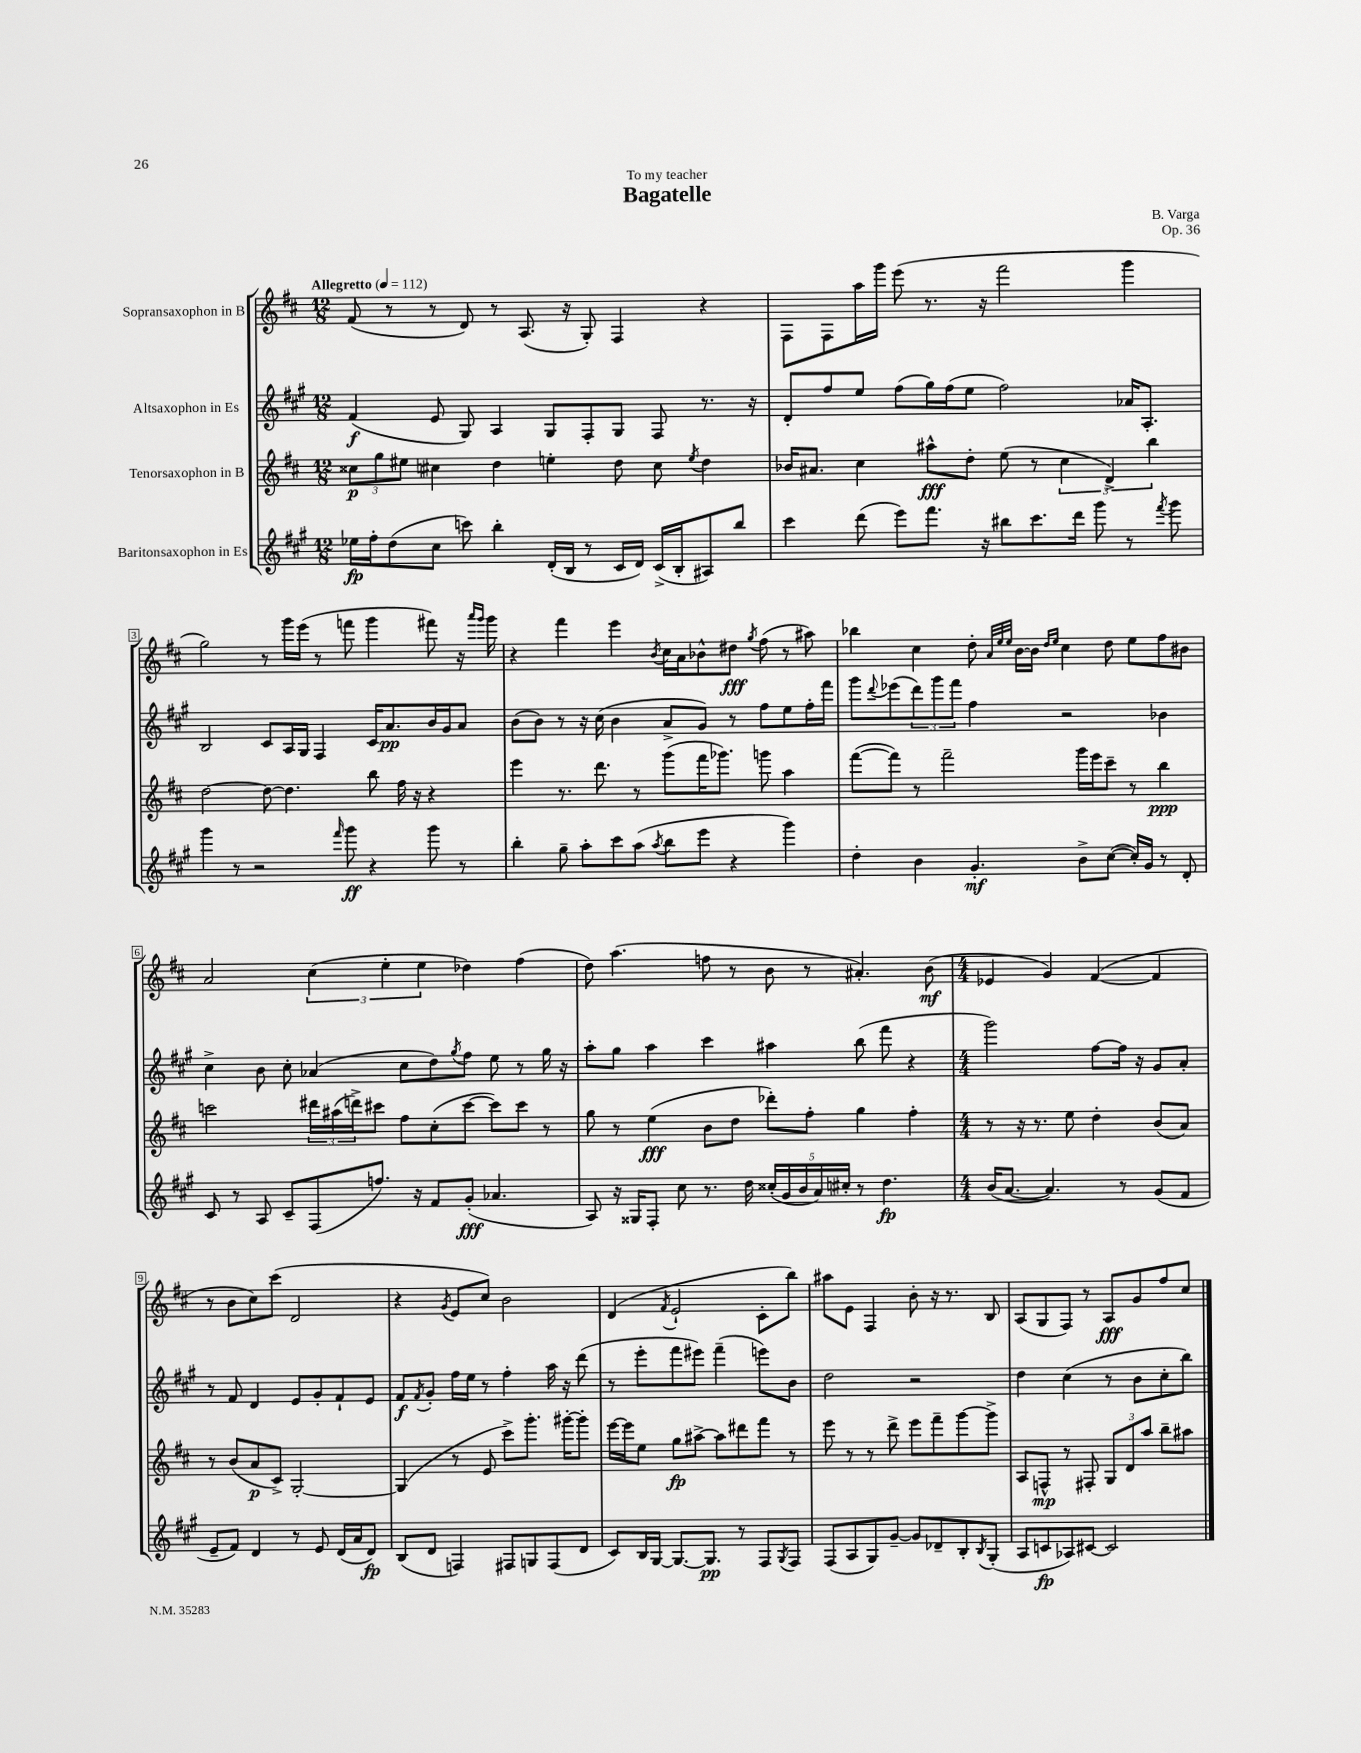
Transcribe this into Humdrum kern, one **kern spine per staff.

**kern	**kern	**kern	**kern
*staff4	*staff3	*staff2	*staff1
*clefG2	*clefG2	*clefG2	*clefG2
*k[f#c#g#]	*k[f#c#]	*k[f#c#g#]	*k[f#c#]
*M12/8	*M12/8	*M12/8	*M12/8
*MM112	*MM112	*MM112	*MM112
16ee-\LL	12cc##\L	(4f#/	(8f#/
16ff#'\J	.	.	.
.	12gg\	.	.
(8dd\	.	.	8r
.	12ee#\J	.	.
8cc#\J	4cc#\	8e/	8r
8ccc\)	.	8G#/)	8d/)
4bb'\	4dd\	4A/	8r
.	.	.	(8.A/
(16d'/LL	4ee'\	8G#/L	.
16B/JJ	.	.	16r
8r	.	8F#'/	8G'/)
16c#/LL	8dd\	8G#/J	4F#/
16d/JJ)	.	.	.
(16c#^/LL	8cc#\	8F#/	.
16B'/J	.	.	.
.	8qee/	.	.
8A#/)	4dd\	8.r	4r
8bb/J	.	.	.
.	.	16r	.
=	=	=	=
4ccc#\	16b-/LK	8d'/L	8F#\L
.	8.a#/J	.	.
.	.	8ff#/	8F#\
(8ddd\	4cc#\	8ee/J	16aa\L
.	.	.	16ggg\JJ
8eee\L)	.	(8ff#\L	(8eee\
8.fff#\J	8aa#^^\L	16gg#\L)	8.r
.	.	(16ff#\J	.
.	8dd'\J	8ee\J	.
16r	.	.	16r
8bb#\L	(8ee\	2ff#\)	2fff#\
8.ccc#\	8r	.	.
.	6cc#\	.	.
16ddd\Jk	.	.	.
8ggg#\	.	.	.
.	6d^/)	.	.
8r	.	16a-/LK	4ggg\
.	.	8.A'/J	.
.	6bb\	.	.
8qfff#/	.	.	.
8ggg#\	.	.	.
=	=	=	=
4ggg#\	[2dd\	2B/	2gg\)
8r	.	.	.
2r	.	.	.
.	8dd\_	8c#/L	8r
.	4.dd\]	16A/L	16ggg\LL
.	.	16G#/JJ	(16eee\JJ
.	.	4F#/	8r
16qqfff#/	.	.	.
8ggg#\	.	.	8fff\
4r	8bb\	16c#/LK	4ggg\
.	.	8.a/	.
.	16ff#\	.	.
.	16r	.	.
8ggg#\	4r	16b/L	8fff#\)
.	.	16g#/J	.
8r	.	8a/J	16r
.	.	.	16qqaaa/LL
.	.	.	16qqggg/JJ
.	.	.	16ggg\
=	=	=	=
4bb'\	4eee\	(8b\L	4r
.	.	8b\J)	.
8gg#~\	8.r	8r	4fff#\
8aa'\L	.	16r	.
.	8.ddd\	(16cc#\	.
8ccc#\	.	4b\	4eee\
(8aa\J	8r	.	.
8qaa/	.	.	8qb/
8bb\L	(8ggg\L	8a^/L	16cc#\LL
.	.	.	16a\J
8eee\J	16fff#\K	8g#/J)	8b-^^\
.	8.ggg-\J)	.	.
4r	.	8r	8dd#\J
.	.	.	8qgg/
.	8ggg\	8ff#\L	(8ff#\
4ggg#\)	4aa\	8ee\	8r
.	.	16ff#'\L	8aa#\)
.	.	16fff#\JJ	.
=	=	=	=
4dd'\	([8fff#\L	8ggg#\L	4bb-\
.	.	8qqddd/	.
.	8fff#\]J)	(8eee-\	.
4b\	8r	12ddd\)	4cc#\
.	.	12ggg#\	.
.	2fff#~\	.	.
.	.	12fff#\J	.
4.g#'/	.	4ff#\	8dd'\
.	.	.	32qqa/LLL
.	.	.	32qqee/
.	.	.	32qqee/JJJ
.	.	.	[16b\LL
.	.	.	16b\]JJ
.	.	.	16qqdd/LL
.	.	.	16qqee/JJ
.	.	2r	4cc#\
8b^\L	16ggg\LL	.	.
.	16eee\J	.	.
([8cc#\J	8ccc#~\J	.	8dd\
16cc#'/]LL)	8r	.	8ee\L
16g#/JJ	.	.	.
8r	4bb\	4b-\	8ff#\
8d'/	.	.	8b#\J
=	=	=	=
8c#/	2ccc\	4cc#^\	2a/
8r	.	.	.
8A/	.	8b\	.
8c#~/L	.	8cc#'\	.
(8F#/	24ddd#\LL	(4a-/	(6cc#\
.	(24aa#\	.	.
.	24ddd^\J)	.	.
8.ff/J)	8ccc#\J	.	.
.	.	.	6ee'\
.	8ff#\L	8cc#\L	.
16r	.	.	.
.	.	.	6ee\
8f#/L	(8cc#'\	8dd\)	.
.	.	8qgg#/	.
(8g#'/J	[8ccc#\J	8ff#\J	4dd-\)
4.a-/	8ccc#\]L)	8ee\	.
.	8ccc#\J	8r	(4ff#\
.	8r	16gg#\	.
.	.	16r	.
=	=	=	=
8A/)	8gg\	8aa'\L	8dd\)
16r	8r	8gg#\J	(4.aa\
16G##/LK	.	.	.
8F#'/J	(4ee\	4aa\	.
8cc#\	.	.	.
8.r	8b\L	4ccc#\	8ff\
.	8dd\J	.	8r
16dd\	.	.	.
(20cc##'/LL	8ddd-'\L)	4aa#\	8b\
20g#/	.	.	.
20b/	.	.	.
.	8ff#'\J	.	8r
20a/)	.	.	.
20cc#'/JJ	.	.	.
8r	4gg\	(8bb\	4.a#'/)
4.dd\	.	8fff#\	.
.	4ff#'\	4r	.
.	.	.	(8b\
=	=	=	=
*M4/4	*M4/4	*M4/4	*M4/4
(16b/LK	8r	2ggg#\)	4e-/
[8.a/J	.	.	.
.	16r	.	.
.	8.r	.	.
4.a/])	.	.	4g/)
.	8ee\	.	.
.	4dd'\	[8ff#\L	([4f#/
8r	.	16ff#\]Jk	.
.	.	16r	.
(8g#/L	(8b/L	8g#/L	4f#/]
8f#/J	8a/J)	8a'/J	.
=	=	=	=
8e~/L	8r	8r	8r
8f#/J)	(8b/L	8f#/	8b\L
4d/	8a/	4d/	8cc#\)
.	8c#^/J)	.	(8ccc#\J
8r	[2G'/	8e/L	2d/
8e/	.	8g#'/	.
(16d/LL	.	8f#`/	.
16a/J	.	.	.
8d/J)	.	8e/J	.
=	=	=	=
(8B/L	(4G/]	8f#/L	4r
.	.	8qf#/	.
8d/J	.	8g#'/J	.
.	.	.	8qg/
4F/)	8r	16ff#\LL	8e/L
.	.	16ee\JJ	.
.	8e/	8r	8cc#/J)
8F#/L	8ccc#^\L)	4ff#'\	2b\
8G/	8.ggg'\J	.	.
(8F#/	.	16aa\	.
.	[16ggg#'\LK	16r	.
8d/J	8ggg#'\]J	(8ddd\	.
=	=	=	=
8c#/L)	[16eee\LL	8r	(4d/
.	16eee\]J	.	.
16B/L	8ee\J	8eee'\L	.
[16G#/JJ	.	.	.
.	.	.	8qf#/
8.G#/_L	8gg\L	8fff#\	2e`/
.	[8aa#^\J	8eee#\J)	.
8.G#/]J	.	.	.
.	8aa#\]L	(4fff#~\	.
8r	8ddd#\	.	.
8F#/L	8fff#\J	8eee\L)	8c#'\L
8qG#/	.	.	.
8F#/J	8r	8b\J	8bb\J)
=	=	=	=
(8F#/L	8eee\	2dd\	8aa#\L
8A/	8r	.	8e\J
8G#/)	8r	.	4F#/
[8g#~/J	8ddd^\	.	.
8g#/]L	8eee\L	2r	8b'\
8d-~/	8fff#~\	.	16r
.	.	.	8.r
8B'/	[8ggg\	.	.
8qB/	.	.	.
(8G#'/J	8ggg^\]J	.	8B/
=	=	=	=
8A/L	8A/L	4dd\	(8A/L
8c/	8F^^/J	.	8G/
8A-/)	8r	(4cc#\	8F#/J)
[8c#/J	8F#'/	.	8r
2c#/]	12G/L	8r	8A/L
.	12d/	.	.
.	.	8b\L	8g/
.	12aa/J	.	.
.	8bb~\L	8cc#'\	8ff#/
.	8aa#\J	8bb\J)	8cc#/J
==	==	==	==
*-	*-	*-	*-
